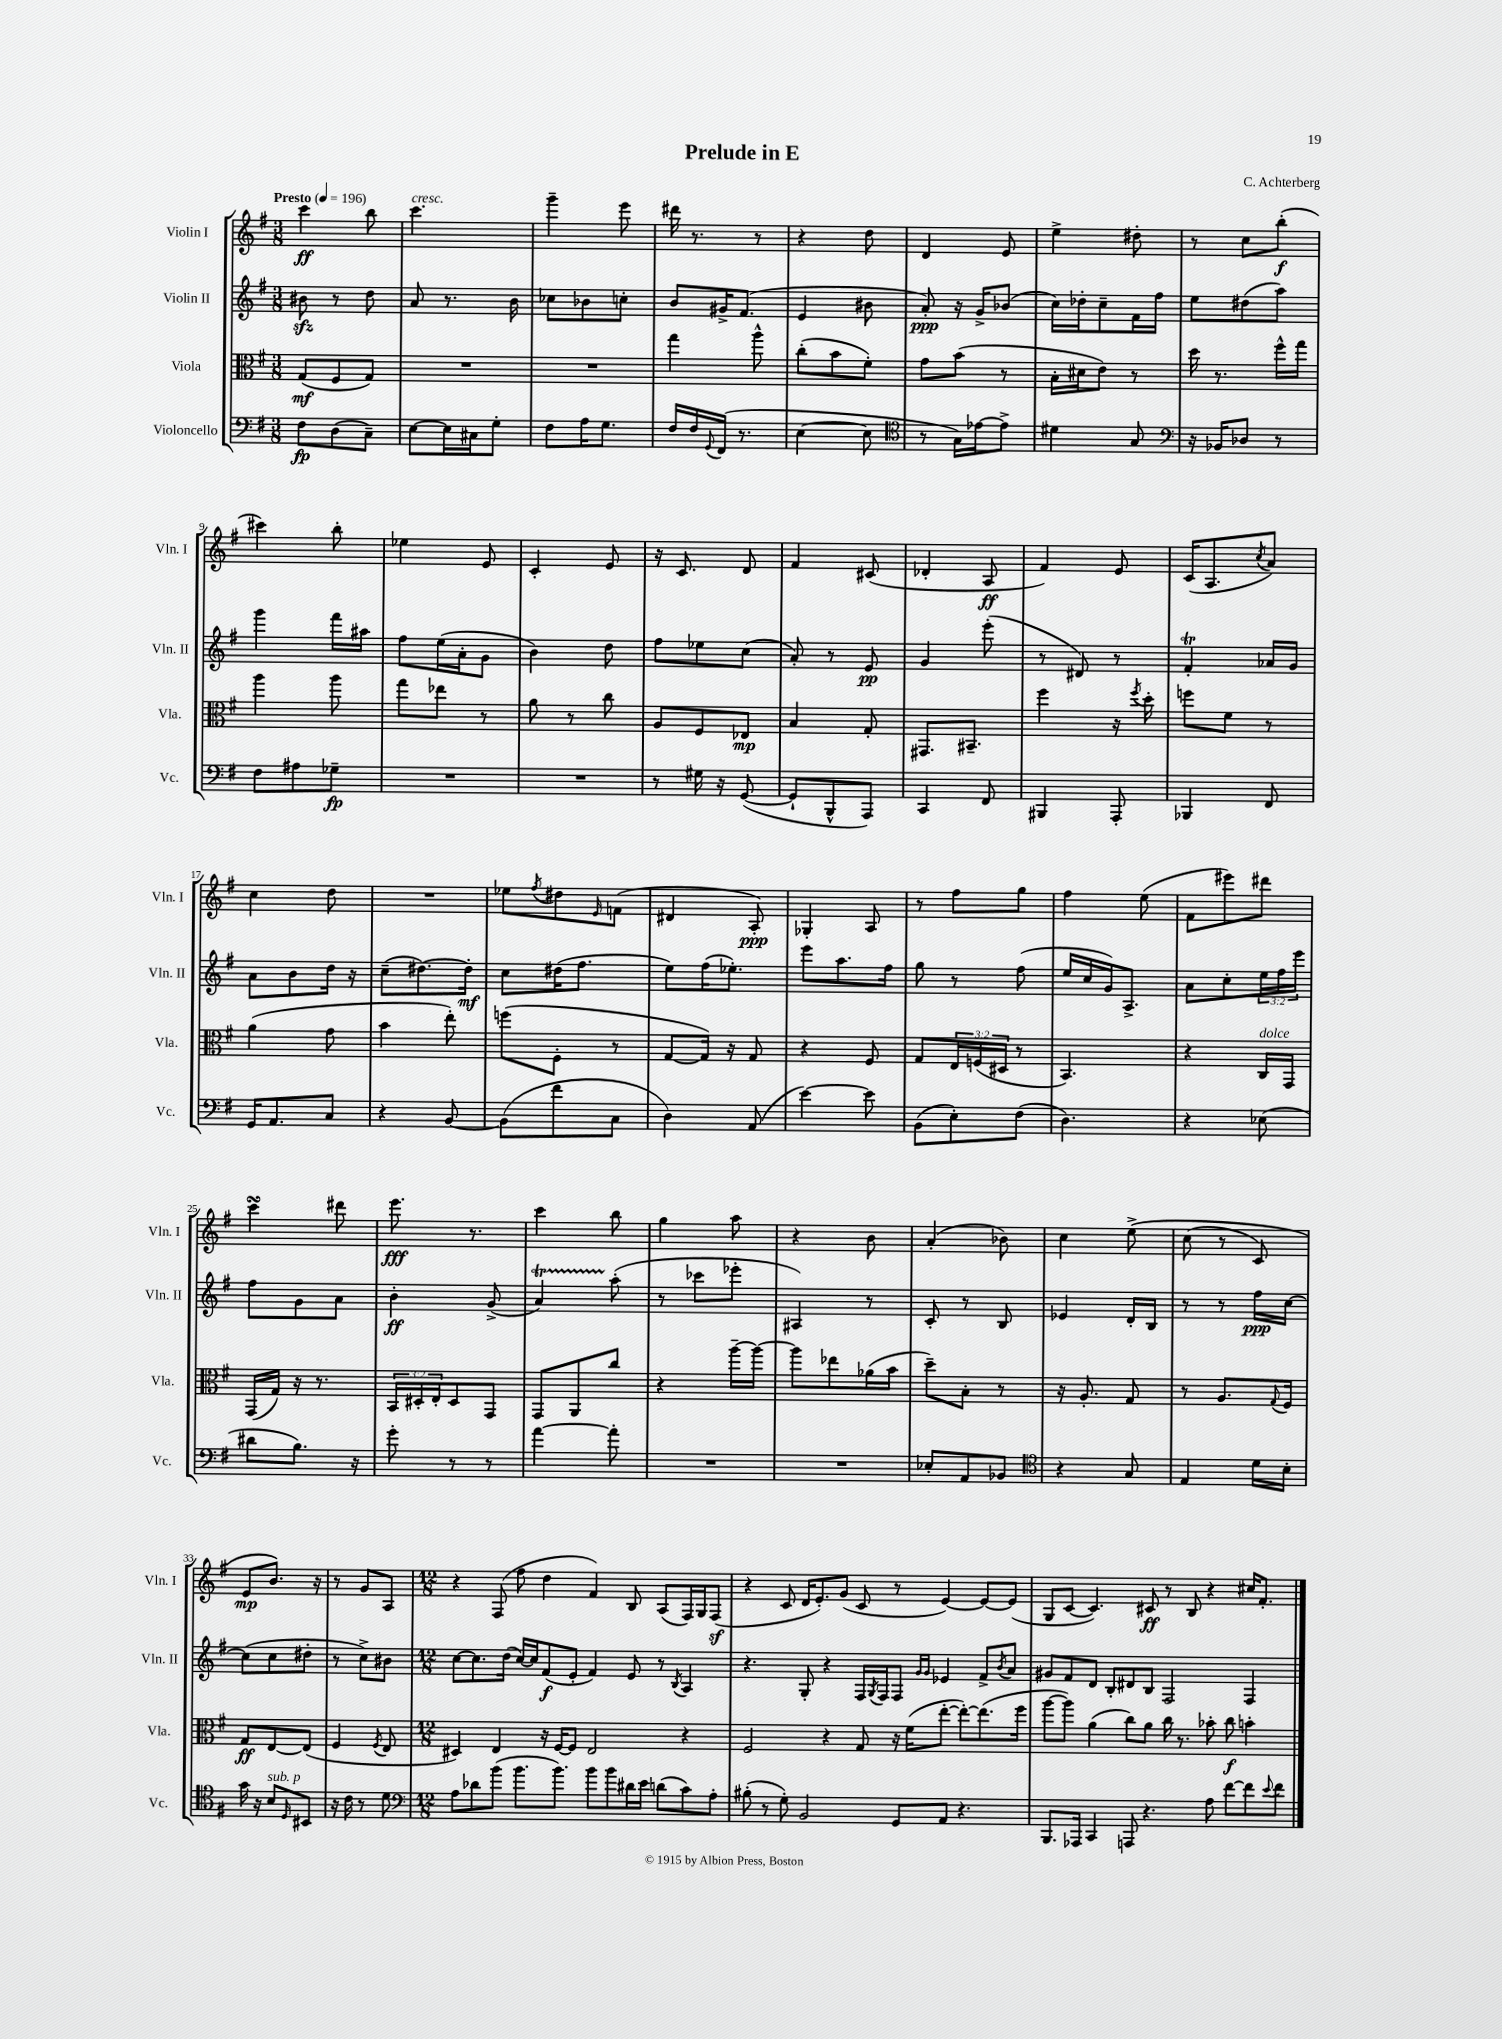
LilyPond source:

\header { title = "Prelude in E" composer = "C. Achterberg" }
<<
\new StaffGroup <<
\new Staff = "s0" \with { instrumentName = "Violin I" shortInstrumentName = "Vln. I" } {
    \clef treble \key g \major \numericTimeSignature \time 3/8 \tempo "Presto" 4 = 196
    c'''4\ff b''8 |
    c'''4.^\markup { \italic "cresc." } |
    g'''4-- e'''8 |
    dis'''16 r8. r8 |
    r4 d''8 |
    d'4 e'8 |
    e''4-> dis''8-. |
    r8 c''8 b''8-.\f( |
    cis'''4) b''8-. |
    ees''4 e'8 |
    c'4-. e'8 |
    r16 c'8. d'8 |
    fis'4 cis'8( |
    des'4-. a8\ff |
    fis'4) e'8 |
    c'16( a8. \acciaccatura { c''8 } a'8) |
    c''4 d''8 |
    R4. |
    ees''8 \acciaccatura { fis''8 } dis''8 \grace { e'16 } f'8( |
    dis'4 a8-.\ppp) |
    ges4-. a8 |
    r8 fis''8 g''8 |
    fis''4 e''8( |
    fis'8 eis'''8) dis'''8 |
    c'''4\turn dis'''8 |
    e'''8.\fff r8. |
    c'''4 b''8 |
    g''4 a''8 |
    r4 b'8 |
    a'4-.( bes'8) |
    c''4 e''8->\( |
    c''8( r8 c'8) |
    e'8\mp b'8.\) r16 |
    r8 g'8 a8 |
    \numericTimeSignature \time 12/8 r4 fis8( fis''8 d''4 fis'4) b8 a8( fis16) g16 fis8\sf( |
    r4 c'8 d'16 e'8.-.) g'8( c'8 r8 e'4~) e'8~ e'8( |
    g8 c'8~ c'4.) cis'8\ff r8 b8 r4 cis''16 fis'8.-. \bar "|." |
}
\new Staff = "s1" \with { instrumentName = "Violin II" shortInstrumentName = "Vln. II" } {
    \clef treble \key g \major \numericTimeSignature \time 3/8 \override Staff.TupletNumber.text = #tuplet-number::calc-fraction-text
    bis'8\sfz r8 d''8 |
    a'8 r8. b'16 |
    ces''8 bes'8 c''8-. |
    b'8 gis'16-> fis'8.( |
    e'4 bis'8 |
    a'8-.\ppp) r16 g'16-> bes'8( |
    c''16) des''16-. c''8-- fis'16 fis''16 |
    e''8 dis''8( a''8) |
    g'''4 fis'''16 ais''16 |
    fis''8 e''16( a'16-. g'8 |
    b'4) d''8 |
    fis''8 ees''8 c''8( |
    a'8-.) r8 e'8\pp |
    g'4 e'''8-.( |
    r8 dis'8) r8 |
    fis'4-.\trill aes'16 g'16 |
    a'8 b'8 d''16 r16 |
    c''8--( dis''8.~) dis''16-.\mf |
    c''8 dis''16( fis''8. |
    e''8) fis''16( ees''8.-.) |
    e'''8 a''8. fis''16 |
    g''8 r8 fis''8( |
    e''16 c''16 g'16) a8.-> |
    a'8 c''8-. \tuplet 3/2 { e''16 fis''16 e'''16 } |
    fis''8 g'8 a'8 |
    b'4-.\ff g'8->( |
    a'4\startTrillSpan) a''8-.\stopTrillSpan( |
    r8 ces'''8 ees'''8-. |
    ais4) r8 |
    c'8-. r8 b8 |
    ees'4 d'16-. b16 |
    r8 r8 fis''16\ppp c''16~ |
    c''8( c''8 dis''8-. |
    r8 c''8->) bis'8 |
    \numericTimeSignature \time 12/8 c''8~ c''8. d''16( c''16~) c''16 fis'8\f( e'8-. fis'4) e'8 r8 \acciaccatura { b8 } a4 |
    r4. g8-. r4 fis16 \acciaccatura { g8 } fis16 fis8 \grace { g'16 g'16 } ees'4 fis'8-> \acciaccatura { b'8 } a'8 |
    gis'8 fis'8 d'8 b8-. dis'8 b8 fis2 fis4 \bar "|." |
}
\new Staff = "s2" \with { instrumentName = "Viola" shortInstrumentName = "Vla." } {
    \clef alto \key g \major \numericTimeSignature \time 3/8 \override Staff.TupletNumber.text = #tuplet-number::calc-fraction-text
    g8\mf( fis8 g8) |
    R4. |
    R4. |
    g''4 a''8-^ |
    c''8-.( b'8 fis'8-.) |
    g'8 b'8( r8 |
    b16-. dis'16 e'8) r8 |
    d''16 r8. fis''16-^ g''16 |
    a''4 a''8 |
    g''8 ees''8 r8 |
    a'8 r8 c''8 |
    a8 fis8 ees8\mp |
    b4 g8-. |
    gis,8. bis,8.-- |
    fis''4 r16 \acciaccatura { fis''8 } d''16-. |
    f''8 fis'8 r8 |
    a'4( g'8 |
    b'4 e''8-.) |
    f''8( fis8-. r8 |
    g8~ g16) r16 g8 |
    r4 fis8 |
    g8 \tuplet 3/2 { e16 f16( dis16 } r8 |
    b,4.) |
    r4 c16^\markup { \italic "dolce" } g,16 |
    g,16( g16) r16 r8. |
    \tuplet 3/2 { b,16 dis16-. e16-. } dis8 g,8 |
    g,8 a,8 c''8 |
    r4 a''16~-- a''16~ |
    a''8 ees''8 aes'16( b'16 |
    d''8--) b8-. r8 |
    r16 a8.-. g8 |
    r8 a8. \appoggiatura { g8 } fis16 |
    g8\ff e8~ e8( |
    fis4 \acciaccatura { fis8 } e8 |
    \numericTimeSignature \time 12/8 dis4) e4 r16 fis16~ fis8 e2 r4 |
    fis2 r4 g8 r16 fis'16( e''8~-. e''8~-.) e''8.( fis''16 |
    a''8~ a''8) a'4( c''8) a'8 c''16 r8. bes'8-. c''8\f b'4-. \bar "|." |
}
\new Staff = "s3" \with { instrumentName = "Violoncello" shortInstrumentName = "Vc." } {
    \clef bass \key g \major \numericTimeSignature \time 3/8
    fis8\fp d8( c8--) |
    e8~ e16 cis16 g8-. |
    fis8 a16 g8. |
    fis16 fis16 \appoggiatura { g,8 } fis,16( r8. |
    e4~ e8 |
    \clef tenor r8 g16) ees'16~ ees'8-> |
    dis'4 g8 |
    \clef bass r16 bes,16 des8 r8 |
    fis8 ais8 ges8--\fp |
    R4. |
    R4. |
    r8 gis16 r16 g,8~( |
    g,8-! b,,8-^ a,,8) |
    c,4 fis,8 |
    bis,,4 a,,8-. |
    bes,,4 fis,8 |
    g,16 a,8. c8 |
    r4 b,8~ |
    b,8( fis'8 c8 |
    d4) a,8( |
    e'4~) e'8 |
    b,8( e8-.) fis8( |
    d4.) |
    r4 ees8( |
    dis'8 b8.) r16 |
    g'8-. r8 r8 |
    a'4~ a'8-. |
    R4. |
    R4. |
    ees8-. a,8 bes,8 |
    \clef tenor r4 g8 |
    e4 d'16 b16-. |
    g'16 r16 b8^\markup { \italic "sub. p" } \grace { d16 } bis,8 |
    r16 c'16 r8 d'8 |
    \numericTimeSignature \time 12/8 \clef bass a8 des'8 b'8( b'8. b'8.) b'8 b'8 dis'16 e'16 d'8( c'8) a8-. |
    bis8-.( r8 g8-.) b,2 g,8 a,8 r4. |
    b,,8. aes,,16 c,4 a,,8 r4. a8 fis'8~ fis'8 \appoggiatura { e'8 } fis'8 \bar "|." |
}
>>
>>
